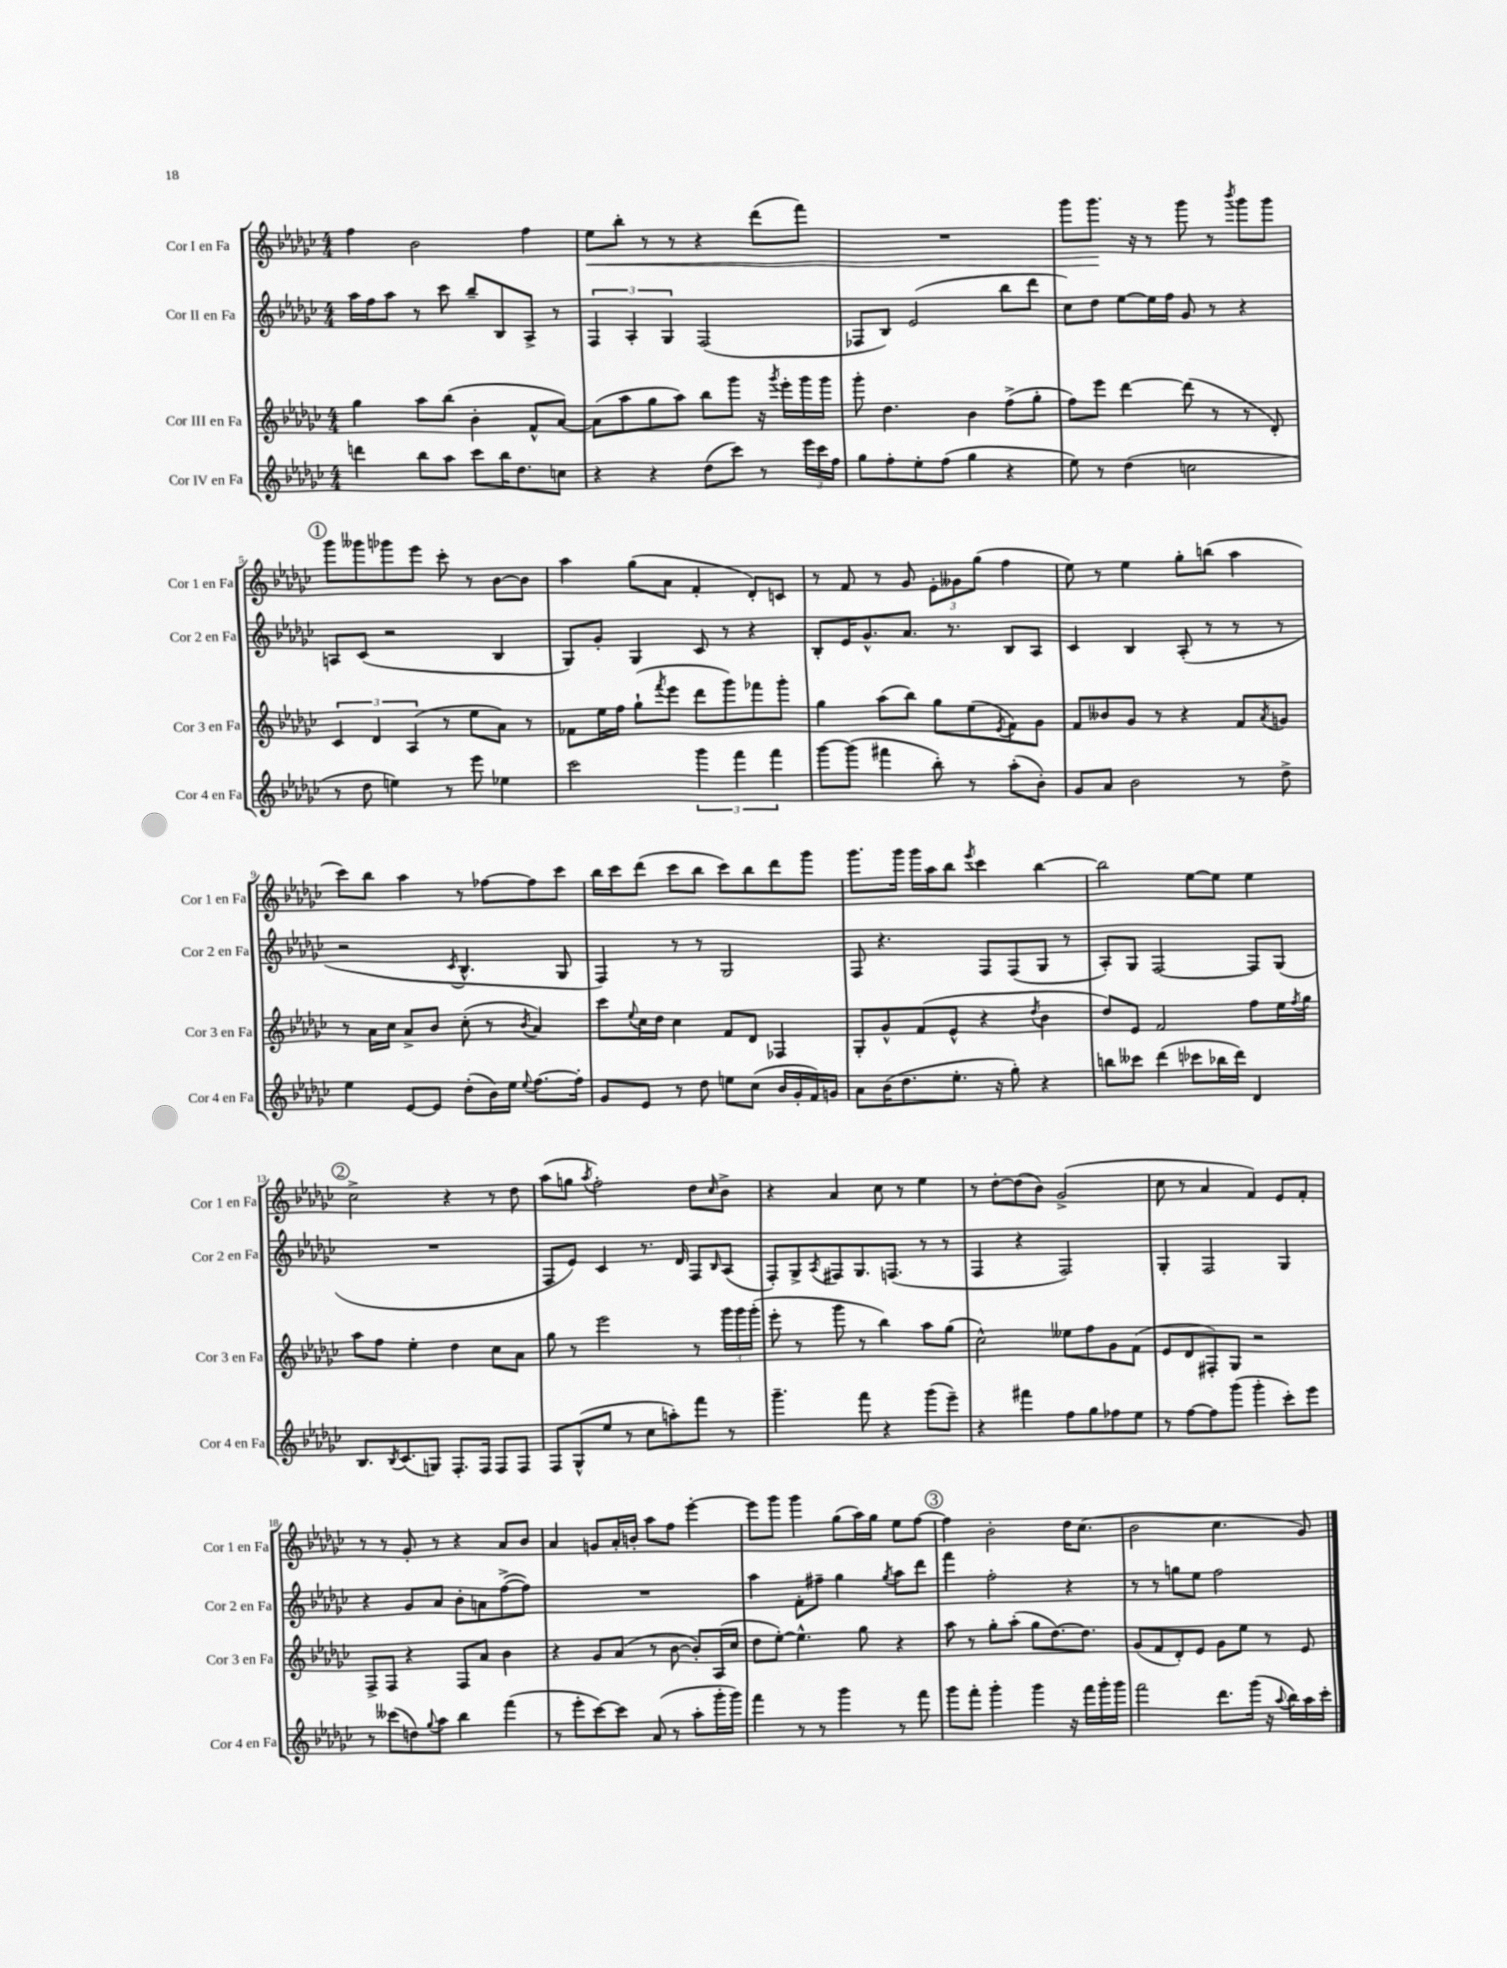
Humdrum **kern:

**kern	**kern	**kern	**kern
*staff4	*staff3	*staff2	*staff1
*clefG2	*clefG2	*clefG2	*clefG2
*k[b-e-a-d-g-c-]	*k[b-e-a-d-g-c-]	*k[b-e-a-d-g-c-]	*k[b-e-a-d-g-c-]
*M4/4	*M4/4	*M4/4	*M4/4
4ddd	4gg-	16aa-	4ff
.	.	16ff	.
.	.	8aa-	.
8bb-	8aa-	8r	2b-
8aa-	(8bb-	8ccc-	.
8ccc-	4b-'	8bb-~	.
16bb-	.	8B-	.
8.dd-	.	.	.
.	8f^^	8A-^	4ff
8cc	[8a-)	8r	.
=	=	=	=
4r	(8a-]	6F	8ee-
.	8aa-	.	8bb-'
.	.	6A-'	.
4r	8gg-	.	8r
.	.	6G-	.
.	8aa-)	.	8r
(8dd-	8bb-	(2F	4r
8ccc-)	8ggg-	.	.
8r	16r	.	(8ddd-
.	8qggg-	.	.
.	16eee-'	.	.
24eee-	16ggg-	.	8fff)
24ccc-	.	.	.
.	16ggg-	.	.
24ff	.	.	.
=	=	=	=
8gg-	8ggg-'	8F-	1r
8ff'	4.dd-	8B-)	.
8ee-'	.	(2e-	.
(8ff	.	.	.
4gg-	4b-	.	.
4r	(8ff^	8bb-	.
.	8gg-'	8ddd-	.
=	=	=	=
8ee-)	8ff)	8cc-)	8ggg-
8r	8eee-	8dd-	8.ggg-
(4dd-	[4ddd-	[8ee-	.
.	.	.	16r
.	.	16ee-]	8r
.	.	16ff	.
2cc	(8ddd-]	8g-	8ggg-
.	8r	8r	8r
.	.	.	8qbbb-
.	8r	4r	8ggg-
.	8d-')	.	8ggg-
=	=	=	=
8r	6c-	8A	8ggg-
8dd-	.	(8c-	8ggg--
.	6d-	.	.
4ee)	.	2r	8ggg-
.	(6A-	.	.
.	.	.	8eee-
8r	8r	.	8ccc-'
8eee-	8ee-	.	8r
4ee-	8a-)	4B-	[8b-
.	8r	.	8b-]
=	=	=	=
2ccc-	8f-	8G-)	4aa-
.	16ee-	8g-'	.
.	16ff	.	.
.	(8gg-`	4G-	(8gg-
.	8qfff	.	.
.	8eee-	.	8a-
6ggg-	8ddd-	8c-	4f'
.	8ggg-)	8r	.
6fff	.	.	.
.	8fff-	4r	8d-')
6fff	.	.	.
.	8ggg-'	.	8c
=	=	=	=
[8ggg-	4gg-	8B-'	8r
(8ggg-]	.	16e-	8f
.	.	8.g-^^	.
4fff#	(8aa-	.	8r
.	8bb-)	8.a-	8g-
8bb-')	8gg-	.	12e-'
.	.	8.r	.
.	.	.	12g--
8r	(8ee-	.	.
.	.	.	(12gg-
.	8qe-	.	.
(8aa-'	8f)	8B-	4ff
8b-')	8g-	8A-	.
=	=	=	=
8g-	8f	4c-	8ee-)
8a-	8b--	.	8r
2b-	8g-	4B-	4ee-
.	8r	.	.
.	4r	(8A-'	8gg-'
.	.	8r	(8bb
8r	8f	8r	4aa-
.	8qa-	.	.
8dd-^	8g	8r	.
=	=	=	=
4ee-	8r	2r	8ccc-)
.	16a-	.	8bb-
.	16cc-	.	.
[8e-	8a-^	.	4aa-
8e-]	8b-	.	.
.	.	8qc-	.
(8dd-'	(8cc-'	4.B-^^	8r
16b-)	8r	.	[8ff-
16ee-	.	.	.
8qqee-	8qb-	.	.
[8.ff	4a-)	.	8ff-]
.	.	8G-	8ccc-
16ff']	.	.	.
=	=	=	=
8g-	8ccc-	4F)	16bb-
.	.	.	16ccc-
.	8qqee-	.	.
8e-	16cc-	.	(8ddd-
.	16dd-	.	.
8r	4cc-	8r	8ccc-
8dd-	.	8r	8bb-
8ee	8f	2G-	8ccc-)
(8cc-	8d-	.	8bb-
16b-	4F-	.	8ddd-
16g-'	.	.	.
16f)	.	.	8ggg-
16g	.	.	.
=	=	=	=
8a-	8G-'	8F	8.ggg-
(16b-	8g-^^	4.r	.
8.dd-	.	.	16ggg-
.	(8f	.	16ggg-
.	.	.	16aa-
8.ee-'	8e-^^	.	8bb-
.	.	.	8qeee-
.	4r	8F	4ccc-
16r	.	.	.
8gg-')	.	(8F	.
.	8qdd-	.	.
4r	4b-	8G-	[4bb-
.	.	8r	.
=	=	=	=
8bb	8dd-)	8A-')	2bb-]
8ccc--	8e-	8G-	.
(4ddd-	2f	[2F	.
8ccc-	.	.	[8ee-
16bb-	.	.	8ee-]
16ddd-)	.	.	.
4d-	8ff	8F]	4ee-
.	16ee-	(8G-	.
.	8qff	.	.
.	16gg-	.	.
=	=	=	=
8.B-	8aa-	1r	2cc-^
.	8ff	.	.
8qB-	.	.	.
(8.c-	.	.	.
.	4ee-'	.	.
8G)	.	.	.
8.F'	4dd-	.	4r
16F	.	.	.
8F	8cc-	.	8r
8F	8a-	.	8dd-
=	=	=	=
8F	8gg-	8F	(8aa-
(8G-^^	8r	8e-)	8gg
.	.	.	8qaa-
8ee-	2eee-	4c-	2ff')
8r	.	.	.
8cc-	.	8.r	.
8aa')	.	.	.
.	.	16d-	.
8fff	8r	8F	8dd-
.	.	16qqB-	16qqcc-
8r	24ggg-	(8A-	8b-^
.	24ggg-	.	.
.	(24ggg-'	.	.
=	=	=	=
4.ggg-~	8eee-'	8F')	4r
.	8r	8G-^	.
.	.	8qA-	.
.	8ggg-	8F#	4a-
8fff	8r	8.G-	.
4r	4bb-)	.	8cc-
.	.	(8.F	.
.	.	.	8r
(8ggg-	8aa-	8r	4ee-
8eee-~)	(8gg-	8r	.
=	=	=	=
4r	2cc-^^)	4F	8r
.	.	.	[8dd-'
4fff#	.	4r	(8dd-]
.	.	.	8b-)
8ff	8ee--	2F)	(2g-^
8gg-	8ff	.	.
8ff-	8g-	.	.
8ee-	(8f	.	.
=	=	=	=
8r	8e-	4G-'	8cc-
[8ff	8d-	.	8r
8ff]	8F#')	2F	4a-
(8ggg-	8G-	.	.
4ggg-'	2r	.	4f)
8ccc-')	.	4G-	8e-
8eee-	.	.	8f'
=	=	=	=
8r	8F^	4r	8r
(8ccc--	8F	.	8r
8dd)	4r	8g-	8g-'
8qqgg-	.	.	.
8aa-	.	8a-	8r
4bb-	8F	8b-'	4r
.	8a-	8a	.
(4fff	4b-	([8ff^	8a-
.	.	8ff])	8b-
=	=	=	=
8r	4r	1r	4a-
8eee-'	.	.	.
[8ccc-)	8g-	.	8g
8ccc-]	(8a-	.	16a-'
.	.	.	16b'
(8a-	8r	.	8aa-
8r	[8b-	.	8ff
8aa-'	8b-'])	.	[4eee-'
16ggg-'	(16A-	.	.
16ggg-)	16cc-	.	.
=	=	=	=
4fff	8dd-	4aa-	8eee-]
.	[8ee-')	.	8ggg-
8r	4.ee-^^]	8f'	4ggg-
8r	.	8ff#~	.
4ggg-	.	4gg-	(8gg-
.	8gg-	.	16aa-)
.	.	.	16gg-
.	.	8qgg-	.
8r	4r	8aa-	8ee-
8fff	.	8ddd-	[8ff
=	=	=	=
8ggg-	8aa-	4fff	4ff]
8fff'	8r	.	.
4ggg-'	8gg-'	2ff'	2b-'
.	(8aa-'	.	.
4ggg-	8gg-	.	.
.	[8.dd-)	.	.
16r	.	4r	16dd-
16fff	8.dd-]	.	(8.cc-
16ggg-'	.	.	.
16ggg-	.	.	.
=	=	=	=
2fff	(8g-	8r	2b-
.	8f	8r	.
.	8d-')	8gg	.
.	8e-	8ee-	.
8.ddd-	8g-	2ff	4.cc-
.	8ee-	.	.
(16ggg-	.	.	.
16r	8r	.	.
8qqaa-	.	.	.
16bb-)	.	.	.
16aa-	8e-	.	8g-)
16ccc-'	.	.	.
==	==	==	==
*-	*-	*-	*-
